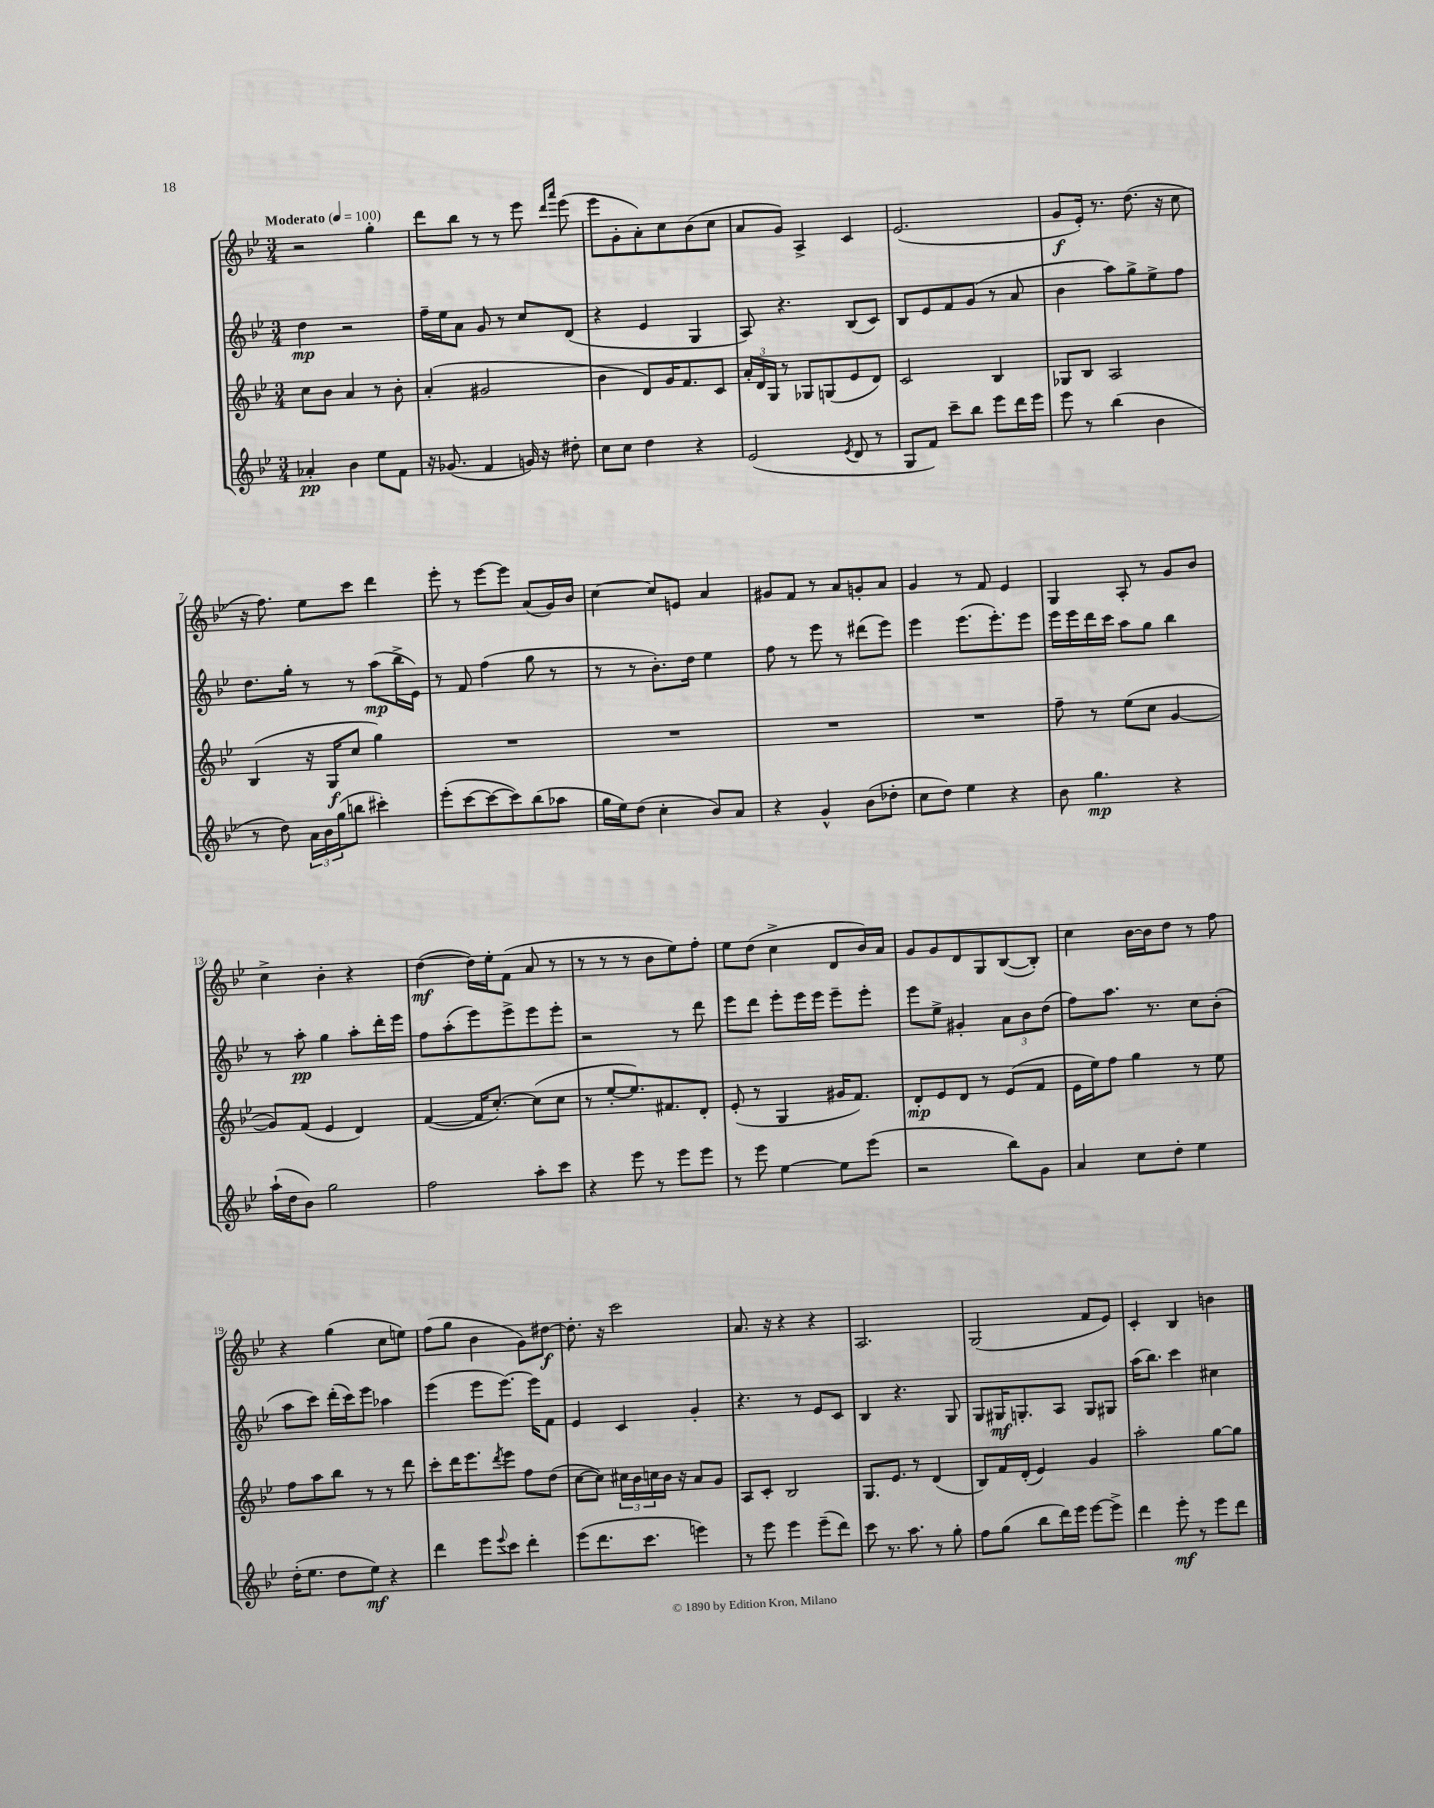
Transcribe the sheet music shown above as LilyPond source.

<<
\new StaffGroup <<
\new Staff = "s0" {
    \clef treble \key bes \major \numericTimeSignature \time 3/4 \tempo "Moderato" 4 = 100
    r2 g''4-. |
    d'''8 bes''8 r8 r8 ees'''8 \grace { d'''16 a'''16 } ees'''8( |
    ees'''8 g'8-. a'8-.) c''8 bes'8( c''8 |
    a'8 g'8) a4-> c'4 |
    ees'2.( |
    g'8\f ees'16-.) r8. d''8.( r16 c''8 |
    r16 f''8.) ees''8 c'''8 d'''4 |
    ees'''8-. r8 ees'''8~ ees'''8 a'8( g'16) bes'16 |
    c''4~ c''8 e'8 a'4 |
    gis'8 f'8 r8 a'8 g'8-. a'8 |
    g'4 r8 f'8 ees'4 |
    g4 a8-. r8 g'8 bes'8 |
    c''4-> bes'4-. r4 |
    d''4~\mf( d''16) ees''16-. f'8( a'8 r8 |
    r8 r8 r8 bes'8 ees''8) f''8-. |
    ees''8 d''8( c''4-> d'8 bes'16) a'16 |
    g'8 g'8 d'8 g8 bes8~( bes8-.) |
    c''4 bes'16~ bes'16 d''8 r8 f''8 |
    r4 g''4( c''8 e''8) |
    f''8( g''8 bes'4 g'8) dis''8~\f |
    dis''8.-. r16 c'''2 |
    a'8. r16 r4 r4 |
    a2. |
    g2( f'8 ees'8) |
    c'4-. bes4 b'4 \bar "|." |
}
\new Staff = "s1" {
    \clef treble \key bes \major \numericTimeSignature \time 3/4
    d''4\mp r2 |
    f''16-- ees''16 a'8 g'8 r8 c''8 d'8( |
    r4 ees'4 g4 |
    a8) r4. bes8( c'8) |
    bes8 ees'8 f'8 g'8( r8 a'8 |
    bes'4 a''8) g''8-> ees''8-> f''8 |
    d''8. g''16-. r8 r8 a''8\mp( bes''16-> ees'16) |
    r8 f'8 f''4( g''8 r8 |
    r8 r8 bes'8.-.) d''16 ees''4 |
    f''8 r8 ees'''8 r8 dis'''8( ees'''8) |
    ees'''4 ees'''8.( ees'''8.-.) ees'''8 |
    ees'''16 ees'''16 d'''16 c'''16 a''8 g''8 bes''4 |
    r8 a''8-.\pp g''4 a''8-. d'''16-. ees'''16 |
    f''8 a''8-.( ees'''8) ees'''8-> ees'''8 ees'''8-. |
    r2 r8 d'''8 |
    ees'''8 d'''8 ees'''8-. ees'''16 ees'''16 ees'''8-- ees'''8-. |
    ees'''8 ees''8-> gis'4-. \tuplet 3/2 { a'8 bes'8 d''8( } |
    f''8) a''8. r8. c''8 bes'8-.( |
    a''8 c'''8) d'''16-.( c'''16) ees'''8 aes''4 |
    ees'''4( ees'''8 ees'''8.~) ees'''16 f'8 |
    ees'4 c'4 g'4-. |
    r4. r8 ees'8 c'8 |
    bes4 r4. g8 |
    g8 gis16\mf g8.-. a8 g8 gis8 |
    a''16( bes''8.) c'''4 cis''4 \bar "|." |
}
\new Staff = "s2" {
    \clef treble \key bes \major \numericTimeSignature \time 3/4
    c''8 bes'8 a'4 r8 bes'8-. |
    a'4-.( gis'2 |
    bes'4 d'8) g'16 f'8. c'8 |
    \tuplet 3/2 { a'16-. d'16 g16 } r8 ges8 g8( ees'8 d'8) |
    c'2 bes4 |
    ges8 bes8 a2 |
    bes4( r16 g16\f c''8 g''4) |
    R2. |
    R2. |
    R2. |
    R2. |
    f''8-- r8 ees''8( c''8 g'4~ |
    g'8) f'8( ees'4 d'4) |
    f'4~( f'16 c''8.~-.) c''8( c''8 |
    r8 ees''8~-. ees''8.) fis'8. d'8-. |
    ees'8-.( r8 g4 gis'16 f'8.) |
    d'8-.\mp ees'8 d'8 r8 ees'8( f'8 |
    ees'16 ees''16) f''8 g''4 r8 ees''8 |
    f''8 a''8 bes''8 r8 r8 d'''8 |
    c'''8-. d'''16 ees'''8. \acciaccatura { d'''8 } ees'''8 f''8 d''8( |
    c''8~ c''8) \tuplet 3/2 { cis''16 bes'16 c''16 } bes'16 r16 a'8 g'8 |
    a8 c'8-. bes2 |
    g8. ees'8. r8 d'4( |
    bes8) f'16 d'16-.( ees'4) g'4 |
    a''2-. g''8~ g''8 \bar "|." |
}
\new Staff = "s3" {
    \clef treble \key bes \major \numericTimeSignature \time 3/4
    aes'4-.\pp bes'4 ees''8 f'8 |
    r16 ges'8.( f'4 g'16) r16 dis''8-. |
    c''8 c''8 d''4 r4 |
    ees'2( \acciaccatura { ees'8 } d'8 r8 |
    g8 f'8) c'''8-- bes''8 ees'''8 d'''16 ees'''16 |
    ees'''8 r8 bes''4( bes'4 |
    r8 d''8) \tuplet 3/2 { a'16 bes'16 g''16( } b''8 cis'''4-.) |
    ees'''8-.( c'''8~ c'''8~ c'''8) bes''8( aes''8 |
    g''16 ees''16) d''8( c''4-. bes'8) a'8 |
    r4 g'4-^ bes'8( des''8-. |
    c''8 d''8) ees''4 r4 |
    bes'8 g''4.\mp r4 |
    a''16-!( d''16 bes'8) g''2 |
    f''2 a''8-. c'''8 |
    r4 ees'''8 r8 ees'''8 ees'''8 |
    r8 ees'''8 ees''4~ ees''8 ees'''8( |
    r2 bes''8) g'8 |
    a'4 c''8 d''8-. ees''4 |
    d''16-.( ees''8. d''8 ees''8\mf) r4 |
    d'''4 ees'''8 \appoggiatura { ees'''8 } c'''8 d'''4-. |
    ees'''8( d'''8. c'''8. e'''4) |
    r8 ees'''8 ees'''4 ees'''8--( d'''8) |
    c'''8 r8. a''8. r8 g''8-. |
    f''8 g''8( bes''8 d'''16) ees'''16 ees'''8~ ees'''8-> |
    d'''4 ees'''8-.\mf r8 ees'''8 d'''8 \bar "|." |
}
>>
>>
